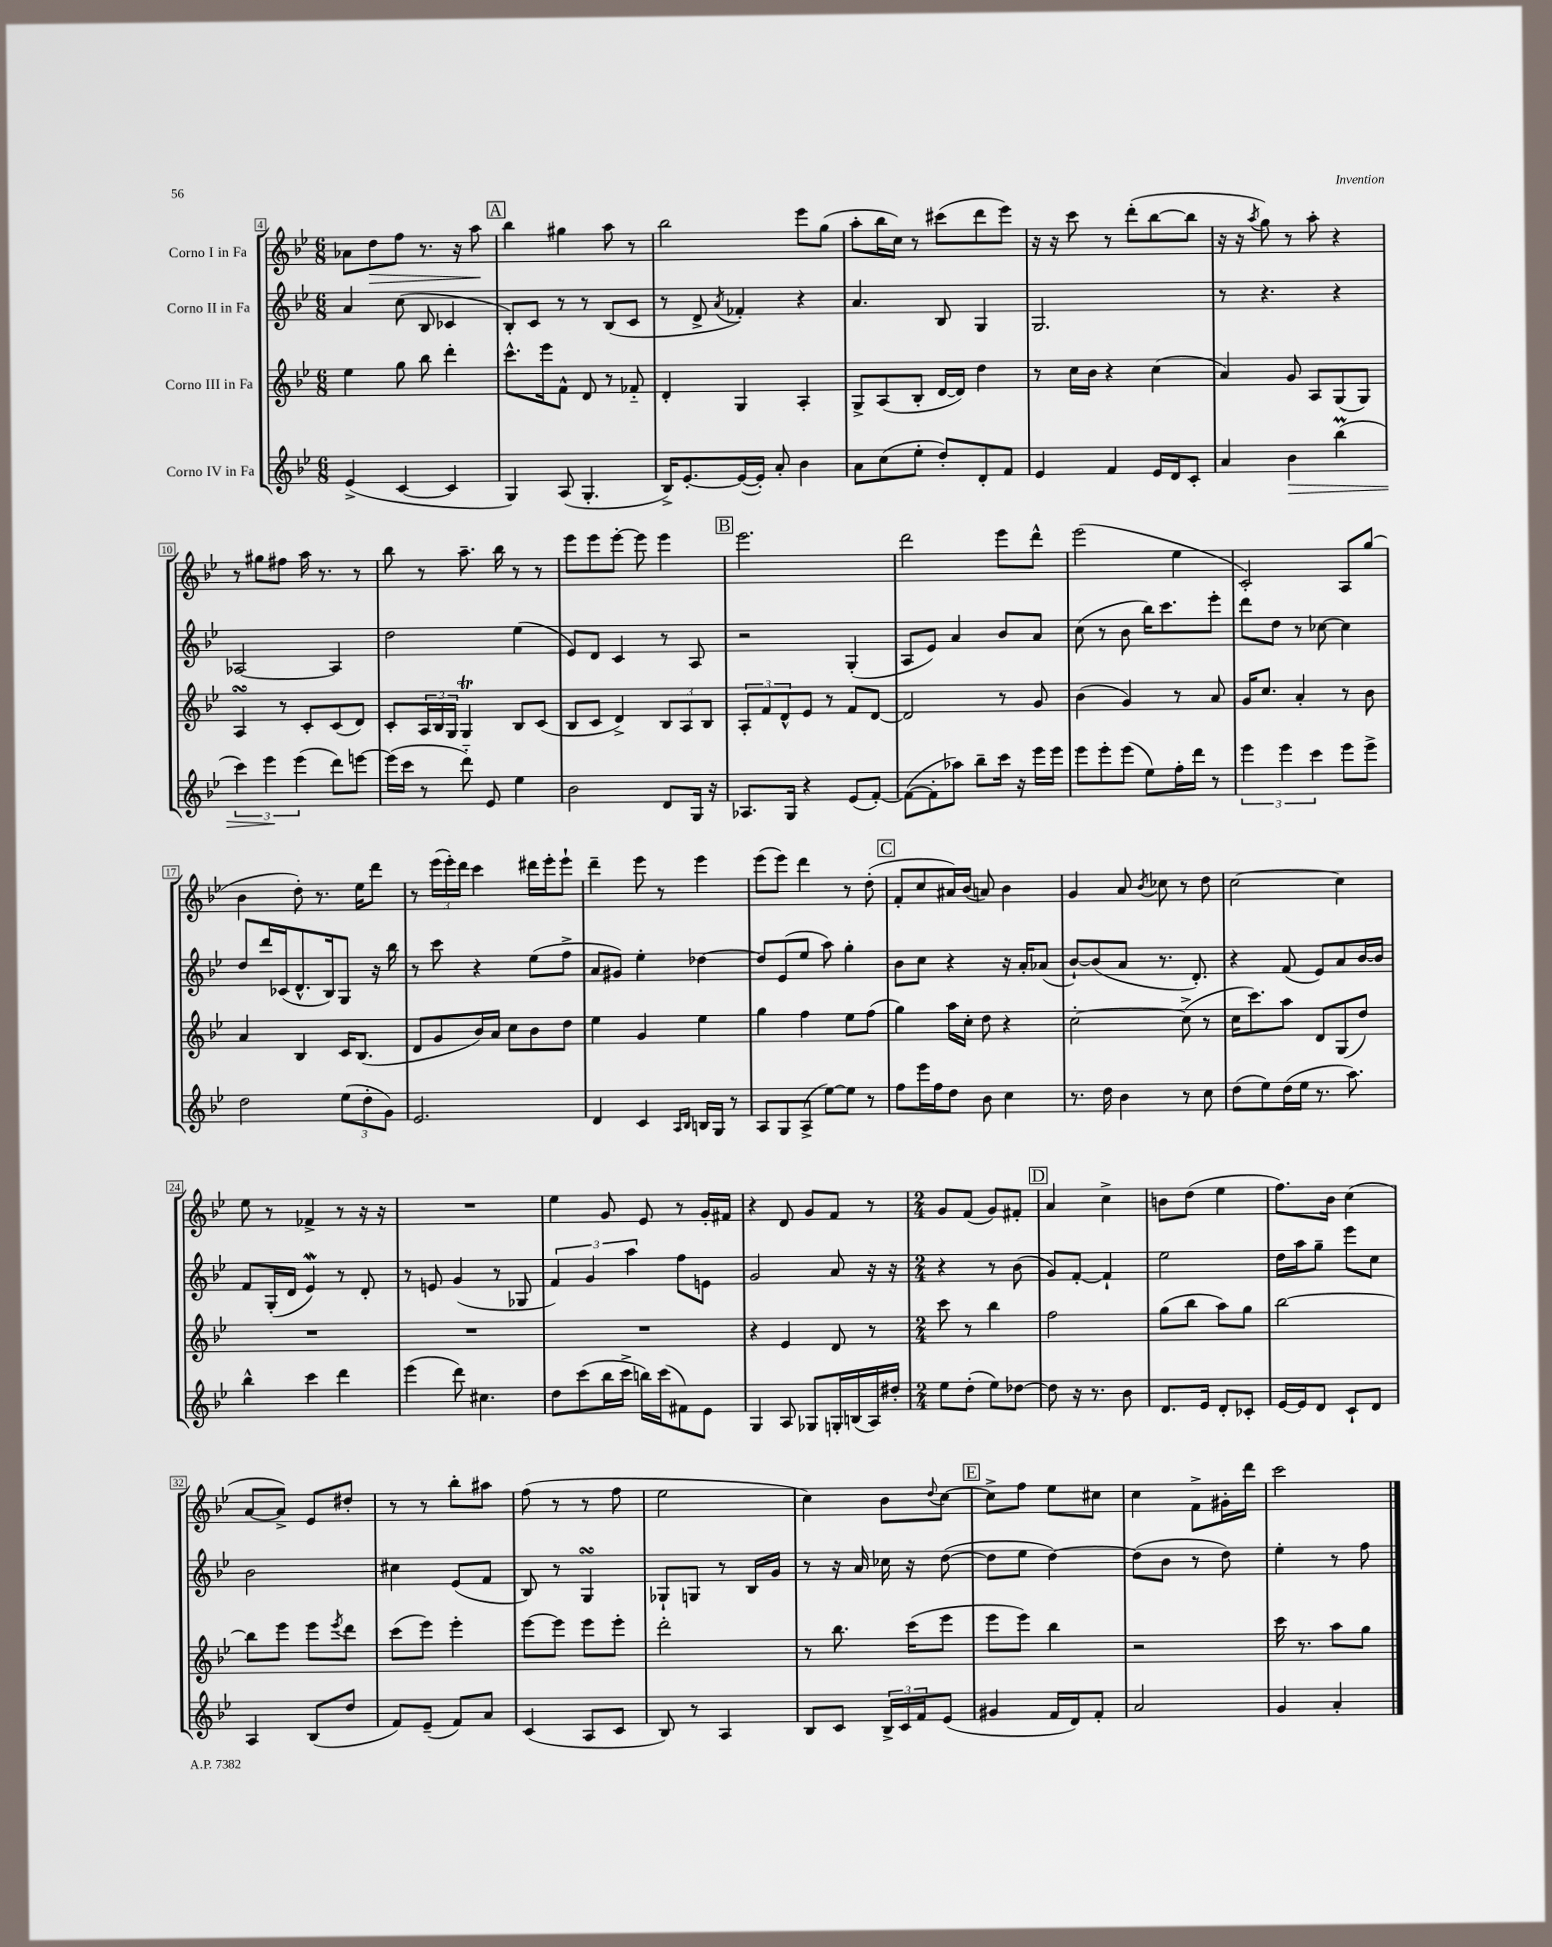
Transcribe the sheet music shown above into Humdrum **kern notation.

**kern	**kern	**kern	**kern
*staff4	*staff3	*staff2	*staff1
*clefG2	*clefG2	*clefG2	*clefG2
*k[b-e-]	*k[b-e-]	*k[b-e-]	*k[b-e-]
*M6/8	*M6/8	*M6/8	*M6/8
(4e-^/	4ee-\	4a/	8a-\L
.	.	.	8dd\
[4c/	8gg\	(8cc\	8ff\J
.	8bb-\	8B-/	8.r
4c/]	4ddd'\	4c-/	.
.	.	.	16r
.	.	.	8aa\
=	=	=	=
4G/)	8.ccc^^\L	8B-'/L)	4bb-\
.	.	8c/J	.
.	16eee-\k	.	.
(8A/	8f^^\J	8r	4gg#\
4.G'/	8d/	8r	.
.	8r	(8B-/L	8aa\
.	8f-'~/	8c/J	8r
=	=	=	=
16B-^/LK)	4d'/	8r	2bb-\
[8.e-'/	.	.	.
.	.	8d^/	.
.	.	8qa/	.
(16e-/_L	4G/	4f-'/)	.
16e-'/]JJ)	.	.	.
8a'/	.	.	.
4b-\	4A'/	4r	8eee-\L
.	.	.	(8gg\J
=	=	=	=
8a\L	8G^/L	4.a/	8aa'\L
(8cc\	(8A/	.	16bb-\L
.	.	.	16cc\JJ)
8ee-'\J	8B-'/J	.	8r
8dd'/L)	[16d/LL	8B-/	(8ccc#\L
.	16d/]JJ)	.	.
8d'/	4dd\	4G/	8ddd\
8f/J	.	.	8eee-\J)
=	=	=	=
4e-/	8r	2.G/	16r
.	.	.	16r
.	16cc\LL	.	8ccc\
.	16b-\JJ	.	.
4f/	4r	.	8r
.	.	.	(8ddd'\L
16e-/LL	(4cc\	.	[8bb-\
16d/J	.	.	.
8c'/J	.	.	8bb-\]J
=	=	=	=
4a/	4a/)	8r	16r
.	.	.	16r
.	.	.	8qaa/
.	.	4.r	8gg\)
4b-\	8g/	.	8r
.	8A/L	.	8aa'\
(4bb-\	(8G/	4r	4r
.	8G/J)	.	.
=	=	=	=
6ccc\)	4A/	[2A-/	8r
.	.	.	8gg#\L
6eee-\	.	.	.
.	8r	.	8ff#\J
(6eee-\	.	.	.
.	8c'/L	.	16aa\
.	.	.	8.r
8ddd\L)	(8c/	4A-/]	.
[8eee\J	8d/J)	.	8r
=	=	=	=
(16eee\]LL	8c'/L	2dd\	8bb-\
16ccc\JJ	.	.	.
8r	24A/L	.	8r
.	24B-/	.	.
.	24G/JJ	.	.
8ddd'~\)	4G/	.	8.aa~\
8e-/	.	.	.
.	.	.	16bb-\
4ee-\	8B-/L	(4ee-\	8r
.	(8c/J	.	8r
=	=	=	=
2b-\	8B-/L	8e-/L)	8eee-\L
.	8c/J	8d/J	8eee-\
.	4d^/)	4c/	[8eee-'\J
.	.	.	8eee-\]
8d/L	12B-/L	8r	4eee-\
.	12A/	.	.
16G/Jk	.	8A/	.
.	12B-/J	.	.
16r	.	.	.
=	=	=	=
8.A-/L	12A'/L	2r	2.eee-\
.	12f/	.	.
.	12d^^/	.	.
16G/Jk	.	.	.
4r	8e-/J	.	.
.	8r	.	.
(8e-/L	8f/L	(4G'/	.
[8f'/J)	[8d/J	.	.
=	=	=	=
(8f\_L	2d/]	8A/L	2ddd\
8f'\]	.	8e-/J)	.
8aa-\J)	.	4a/	.
8bb-~\L	.	.	.
16ccc\Jk	8r	8b-/L	8eee-\L
16r	.	.	.
16eee-\LL	8g/	8a/J	8ddd^^\J
16eee-\JJ	.	.	.
=	=	=	=
8eee-\L	(4b-\	(8cc\	(2eee-\
8eee-'\	.	8r	.
(8eee-\J	4g/)	8b-\	.
8ee-\L)	.	16bb-\LK)	.
.	.	8.ccc\	.
16ff'\L	8r	.	4ee-\
16ddd\JJ	.	.	.
8r	8a/	8eee-'\J	.
=	=	=	=
6eee-\	16g/LK	8ddd\L	2c'/)
.	8.cc/J	.	.
.	.	8dd\J	.
6eee-\	.	.	.
.	4a'/	8r	.
6ccc\	.	.	.
.	.	[8cc-\	.
8eee-\L	8r	4cc-\]	8A/L
8eee-^\J	8b-\	.	(8gg/J
=	=	=	=
2dd\	4a/	8dd/L	4b-\
.	.	16ddd/L	.
.	.	(16c-/J	.
.	4B-/	8.d^^/	8dd'\)
.	.	.	8.r
.	.	16B-/k)	.
(12ee-\L	16c/LK	8G/J	.
.	(8.B-/J	.	16ee-\LK
12dd'\	.	.	.
.	.	16r	8ddd\J
12g\J)	.	.	.
.	.	16bb-\	.
=	=	=	=
2.e-/	8d/L	8r	8r
.	8g/	8ccc\	(24eee-\LL
.	.	.	24eee-'\)
.	.	.	24ddd\JJ
.	16b-/L)	4r	4ccc\
.	16a/JJ	.	.
.	8cc\L	.	.
.	8b-\	(8ee-\L	16ddd#\LL
.	.	.	16eee-'\J
.	8dd\J	8ff^\J	8eee-`\J
=	=	=	=
4d/	4ee-\	8a/L	4ddd~\
.	.	8g#/J)	.
4c/	4g/	4ee-'\	8eee-\
.	.	.	8r
16qqA/LL	.	.	.
16qqB-/JJ	.	.	.
16B/LL	4ee-\	[4dd-\	4eee-\
16G/JJ	.	.	.
8r	.	.	.
=	=	=	=
8A/L	4gg\	8dd-/]L	(8eee-\L
8G/	.	(8e-/	8eee-\J)
(8A^/J	4ff\	8ee-/J	4ddd\
[8ee-\L)	.	8aa\)	.
8ee-\]J	8ee-\L	4gg'\	8r
8r	(8ff\J	.	(8dd'\
=	=	=	=
8ff\L	4gg\)	8b-\L	8f'/L
16eee-\L	.	8cc\J	8cc/
16ff\J	.	.	.
8dd\J	16aa\LL	4r	16a#/L)
.	16cc'\JJ	.	(16b-/JJ
8b-\	8dd\	.	8a/)
4cc\	4r	16r	4b-\
.	.	16a'/LK	.
.	.	(8a-/J	.
=	=	=	=
8.r	[2cc'\	[8b-`/L)	4g/
.	.	(8b-/]	.
16dd\	.	.	.
4b-\	.	8a/J	8a/
.	.	.	8qb-/
.	.	8.r	8cc-\
8r	(8cc^\]	.	8r
.	.	8.d'/)	.
8cc\	8r	.	8dd\
=	=	=	=
(8dd\L	16cc\LK	4r	[2cc\
.	8.ccc\)	.	.
8ee-\)	.	.	.
(16dd\L	8aa\J	(8f/	.
16ee-\JJ	.	.	.
8.r	8d/L	8e-/L)	.
.	(8G/	8a/	4cc\]
8.aa\)	.	.	.
.	8dd/J)	[16b-/L	.
.	.	16b-/]JJ	.
=	=	=	=
4bb-^^\	2.r	8f/L	8ee-\
.	.	(16G'/L	8r
.	.	16d/JJ	.
4ccc\	.	4e-/)	4f-^/
4ddd\	.	8r	8r
.	.	8d'/	16r
.	.	.	16r
=	=	=	=
(4eee-\	2.r	8r	2.r
.	.	8e/	.
8ddd\)	.	(4g/	.
4.cc#\	.	.	.
.	.	8r	.
.	.	8G-/	.
=	=	=	=
8dd\L	2.r	6f/)	4ee-\
(8ccc\	.	.	.
.	.	6g/	.
16bb-\L	.	.	8g/
16ccc^\JJ	.	.	.
.	.	6aa\	.
16bb\LL)	.	.	8e-/
(16ccc\J	.	.	.
8f#\)	.	8ff\L	8r
8e-\J	.	8e\J	16g'/LL
.	.	.	16f#/JJ
=	=	=	=
4G/	4r	2g/	4r
8A/	4e-/	.	8d/
8G-/L	.	.	8g/L
16G'/L	8d/	8a/	8f/J
(16B/	.	.	.
16A/)	8r	16r	8r
16dd#'/JJ	.	16r	.
=	=	=	=
*M2/4	*M2/4	*M2/4	*M2/4
8ee-\L	8ccc\	4r	8g/L
(8dd'\J	8r	.	(8f/J
8ee-\L)	4bb-\	8r	8g/L)
[8dd-\J	.	(8b-\	8f#'/J
=	=	=	=
8dd-\]	2ff\	8g/L)	4a/
16r	.	[8f'/J	.
8.r	.	.	.
.	.	4f`/]	4cc^\
8b-\	.	.	.
=	=	=	=
8.d/L	(8gg\L	2ee-\	8b\L
.	8bb-\J	.	(8dd\J
16e-/Jk	.	.	.
8d'/L	8aa\L)	.	4ee-\
8c-'/J	8gg\J	.	.
=	=	=	=
[16e-/LL	[2bb-\	16dd\LL	8.ff\L)
16e-/]J	.	16aa\J	.
8d/J	.	8gg~\J	.
.	.	.	16b-\Jk
8c`/L	.	8eee-\L	(4cc\
8d/J	.	8cc\J	.
=	=	=	=
4A/	8bb-\]L	2b-\	[8a/L
.	8eee-\J	.	8a^/]J)
(8B-/L	8eee-\L	.	8e-/L
.	8qeee-/	.	.
8dd/J	8ddd\J	.	8dd#'/J
=	=	=	=
8f/L)	(8ccc\L	4cc#\	8r
(8e-~/J	8eee-\J)	.	8r
8f/L)	4eee-'\	(8e-/L	8bb-'\L
8a/J	.	8f/J	8aa#\J
=	=	=	=
(4c/	[8eee-\L	8B-/)	(8ff\
.	8eee-\]J	8r	8r
8A/L	8eee-\L	4G/	8r
8c/J	8eee-'\J	.	8ff\
=	=	=	=
8B-/)	2ddd'\	8G-`/L	2ee-\
8r	.	8G/J	.
4A/	.	8r	.
.	.	16B-/LL	.
.	.	16g/JJ	.
=	=	=	=
8B-/L	8r	8r	4cc\)
8c/J	8.bb-\	16r	.
.	.	16a/	.
24B-^/LL	.	16cc-\	8b-\L
24c/	.	.	.
.	(16ccc\LK	16r	.
24f/J	.	.	.
.	.	.	8qqdd/
(8e-/J	8eee-\J	([8dd\	[8cc\J
=	=	=	=
4g#/	8eee-\L	8dd\]L	8cc^\]L
.	8eee-\J)	8ee-\J	8ff\J
16f/LL	4bb-\	[4dd\)	8ee-\L
16d/J)	.	.	.
8f'/J	.	.	8cc#\J
=	=	=	=
2a/	2r	(8dd\]L	4cc\
.	.	8b-\J	.
.	.	8r	8f^\L
.	.	8dd\)	16g#'\L
.	.	.	16ddd\JJ
=	=	=	=
4g/	16ccc\	4ee-'\	2ccc\
.	8.r	.	.
4a'/	8aa\L	8r	.
.	8gg\J	8ff\	.
==	==	==	==
*-	*-	*-	*-
